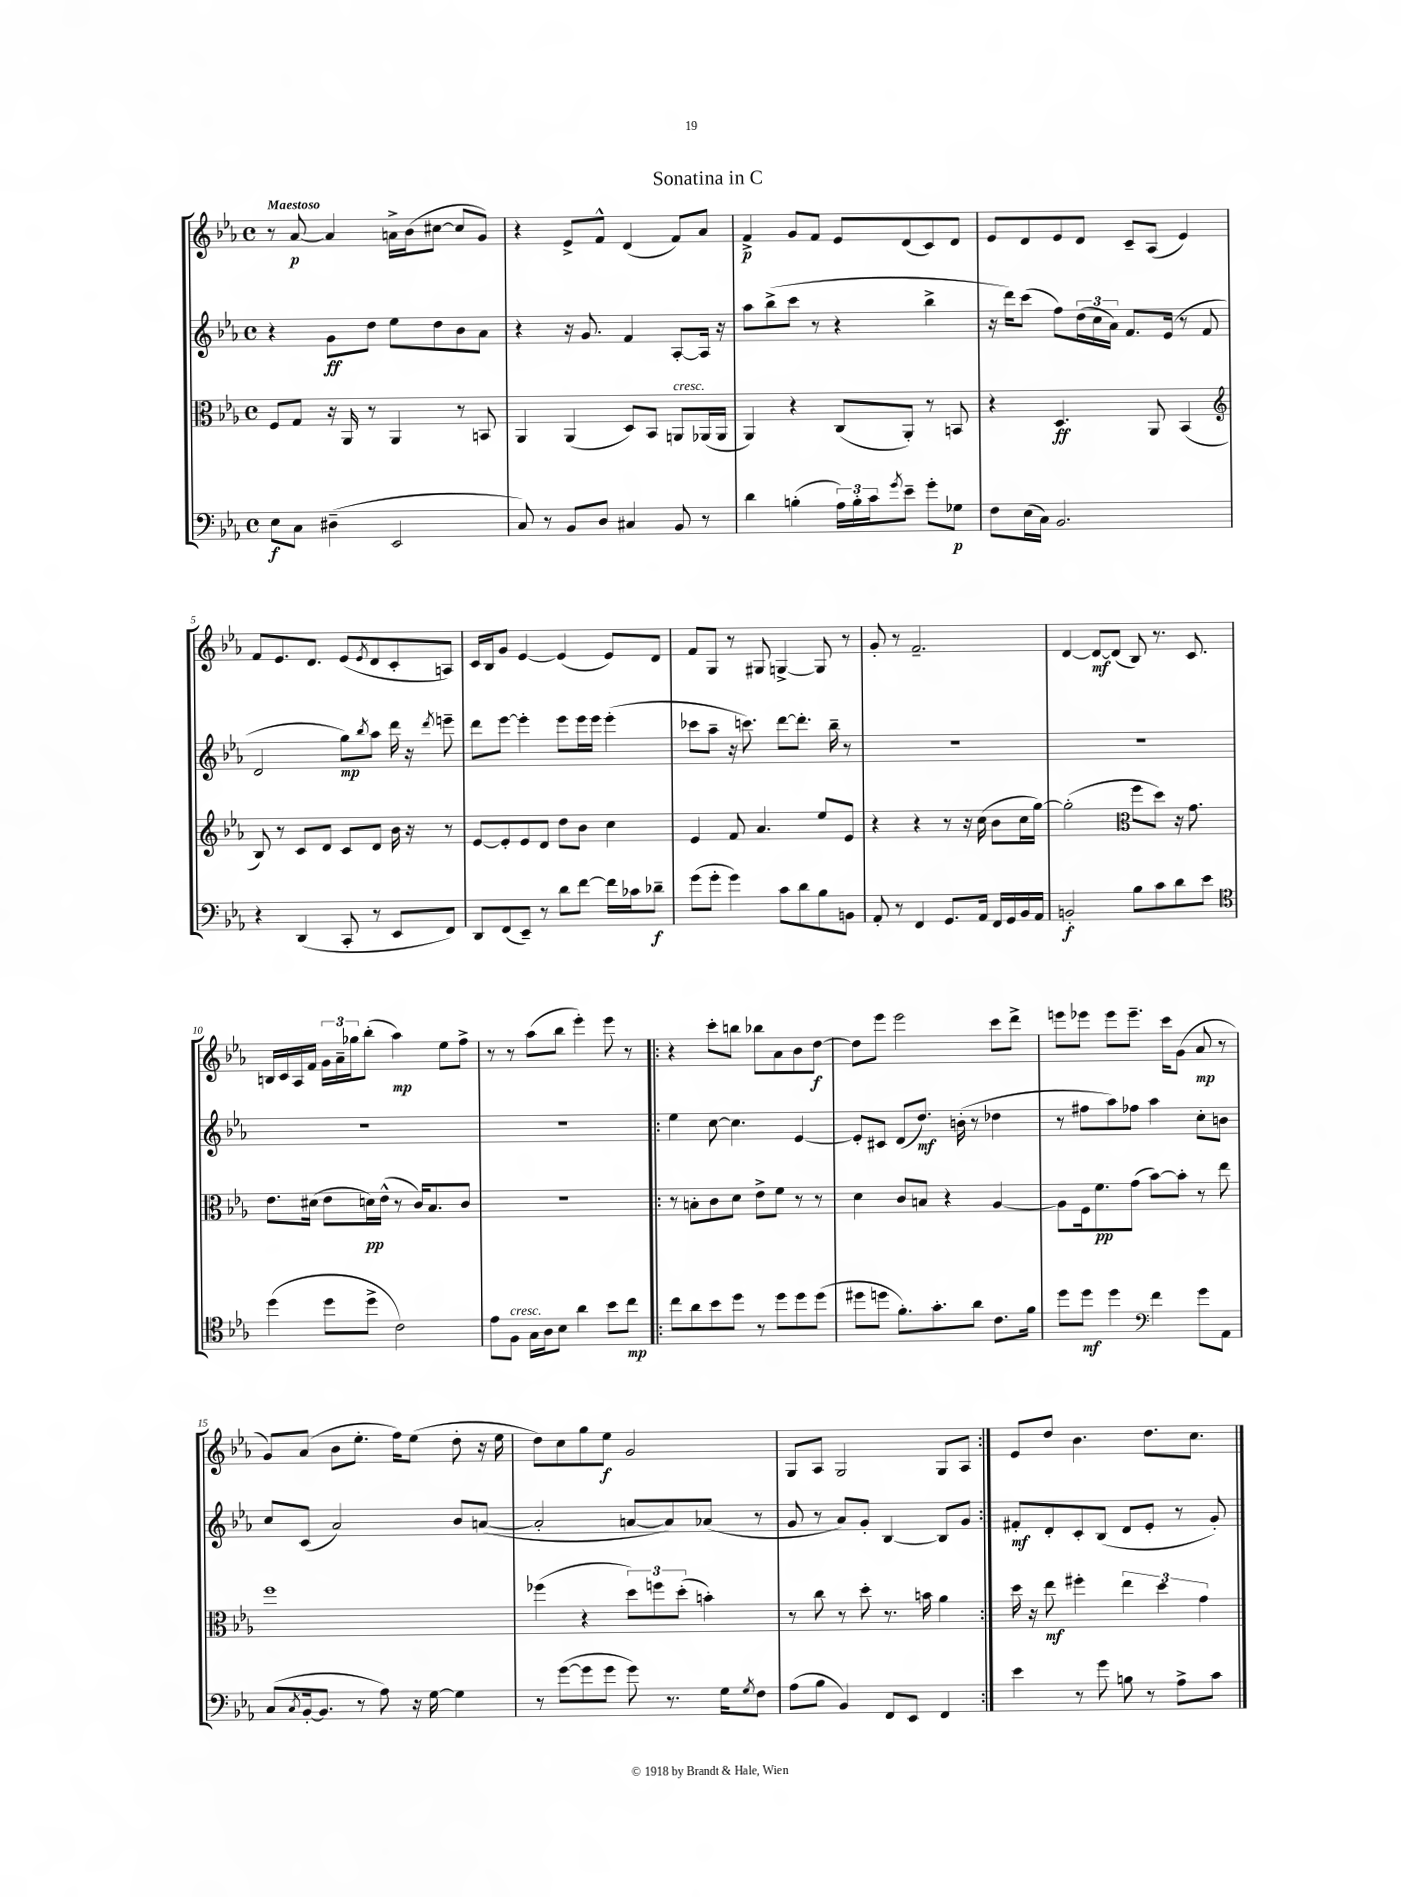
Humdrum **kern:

**kern	**kern	**kern	**kern
*staff4	*staff3	*staff2	*staff1
*clefF4	*clefC3	*clefG2	*clefG2
*k[b-e-a-]	*k[b-e-a-]	*k[b-e-a-]	*k[b-e-a-]
*M4/4	*M4/4	*M4/4	*M4/4
*met(c)	*met(c)	*met(c)	*met(c)
8E-	8F	4r	8r
8C	8G	.	[8a-
(4D#~	16r	8g	4a-]
.	16AA-	.	.
.	8r	8dd	.
2EE-	4AA-	8ee-	16a^
.	.	.	(16b-
.	.	8dd	[8cc#
.	8r	8b-	8cc#]
.	8BB	8a-	8g)
=	=	=	=
8C)	4AA-	4r	4r
8r	.	.	.
8BB-	(4AA-	16r	8e-^
.	.	8.g	.
8D	.	.	8f^^
4C#	8D)	4f	(4d
.	8BB-	.	.
8BB-	8AA	[8A-'	8f)
8r	(16AA-	16A-]	8a-
.	16AA-	16r	.
=	=	=	=
4d	4AA-)	8aa-	4f^
.	.	(8bb-^	.
(4B'	4r	8ccc	8g
.	.	8r	8f
24A-)	(8C	4r	8e-
24B'	.	.	.
24c	.	.	.
8qg	.	.	.
8e-~	8AA-')	.	(8d
8g'	8r	4bb-^	8c)
8G-	8BB	.	8d
=	=	=	=
8F	4r	16r	8e-
.	.	16ddd)	.
(16E-	.	(8ccc	8d
16C)	.	.	.
2.BB-	4.D	8ff)	8e-
.	.	(24dd	8d
.	.	24cc	.
.	.	24a-)	.
.	.	8.f	8c~
.	8AA-	.	(8A-
.	.	(16e-	.
.	(4BB-	8r	4e-)
.	.	8f	.
=	=	=	=
*	*clefG2	*	*
4r	8B-)	2d	8f
.	8r	.	8.e-
(4DD	8c	.	.
.	.	.	8.d
.	8d	.	.
8CC'	8c	8gg)	(8e-
.	.	8qbb-	8qe-
8r	8d	8aa-	8d
8EE-	16b-	16ddd	8c'
.	16r	16r	.
.	.	8qddd	.
8FF)	8r	8eee~	8A)
=	=	=	=
8DD	[8e-	8ddd	16c
.	.	.	16B-
(8FF	8e-']	[8eee-	8g
8EE-~)	8e-	4eee-']	[4e-
8r	8d	.	.
8d	8dd	8eee-	(4e-]
[8f	8b-	16eee-	.
.	.	16eee-	.
16f]	4cc	(4eee-'	8e-)
16c-	.	.	.
8d-~	.	.	8d
=	=	=	=
(8g	4e-	8ccc-	8f
8g'	.	8aa-~	8G
4g)	8f	16r	8r
.	.	8.ccc)	.
.	4.a-	.	8G#
8c	.	[8ddd	[4G^
8d	.	8.ddd']	.
8B-	8ee-	.	8G]
.	.	16bb-~	.
8BB	8e-	8r	8r
=	=	=	=
8AA-'	4r	1r	8g'
8r	.	.	8r
4FF	4r	.	2.f~
8.GG	8r	.	.
.	16r	.	.
16AA-	(16cc	.	.
16FF	8b-	.	.
16GG	.	.	.
16BB-	16cc	.	.
16AA-	[16gg)	.	.
=	=	=	=
2BB'	(2gg']	1r	[4d
.	.	.	8d_
.	.	.	(8d]
*	*clefC3	*	*
8B-	8ff	.	8B-)
8c	8dd)	.	8.r
8d	16r	.	.
.	8.g	.	8.c
8e-	.	.	.
=	=	=	=
*clefC4	*	*	*
(4dd	8.e-	1r	16B
.	.	.	16c
.	.	.	16A-
.	(16d#	.	16f
8dd	8e-	.	24g
.	.	.	24a-~
.	.	.	24gg-
8dd^	16d)	.	(8bb-'
.	(16e-^^	.	.
2c)	8r	.	4aa-)
.	16c)	.	.
.	8.B-	.	.
.	.	.	8ee-
.	8c	.	8ff^
=	=	=	=
8e-	1r	1r	8r
8F	.	.	8r
16G	.	.	(8aa-
16A-	.	.	.
8B-	.	.	8bb-
4a-	.	.	4eee-')
8b-	.	.	8eee-
8cc	.	.	8r
=!|:	=!|:	=!|:	=!|:
8cc	8r	4ee-	4r
8a-	8B'	.	.
8b-	8c	[8cc	8ccc'
8dd	8d	4.cc]	8bb
8r	8e-^	.	8bb-
8dd	8f	.	8a-
8dd	8r	[4e-	8b-
(8dd	8r	.	[8dd
=	=	=	=
8dd#	4d	8e-']	8dd]
8dd	.	8c#	8eee-
8.f')	8c	(8d	2eee-
.	8B	8.dd)	.
8.g'	.	.	.
.	4r	.	.
.	.	(16b'	.
8a-	.	8r	.
8.c	[4A-	4dd-	8ccc
.	.	.	8ddd^
16f	.	.	.
=	=	=	=
8dd	8A-]	8r	8eee
8dd	16F	8ff#	8eee-
.	8.f	.	.
4dd	.	8aa-)	8eee-
.	(8g	8ff-	8.eee-~
*clefF4	*	*	*
4f	[8b-)	4aa-	.
.	.	.	16ccc
.	8b-']	.	(8g
8g	8r	8cc'	8a-
8AA-	8ee-	8b	8r
=	=	=	=
(8C	1ff	8cc	8g)
8qC	.	.	.
[16BB-'	.	(8c	(8a-
8.BB-]	.	.	.
.	.	2a-)	8b-
8r	.	.	8.ee-'
8A-)	.	.	.
.	.	.	16ff)
16r	.	.	(8ee-
[16G	.	.	.
4G]	.	8b-	8dd'
.	.	([8a	16r
.	.	.	16ee-
=	=	=	=
8r	(4ff-	2a']	8dd)
([8g	.	.	8cc
8g]	4r	.	8gg
8g	.	.	8ee-
8g)	12dd)	[8a	2g
.	12ff	.	.
8.r	.	8a])	.
.	(12dd'	.	.
.	4b')	(8a-	.
16G	.	.	.
8qG	.	.	.
8F	.	8r	.
=	=	=	=
(8A-	8r	8g	8G
8B-	8cc	8r	8A-
4BB-)	8r	8a-)	2G
.	8dd'	8g'	.
8FF	8.r	[4B-	.
8EE-	.	.	.
.	16b	.	.
4FF	4a-	8B-]	8G
.	.	8g	8A-
=:|!	=:|!	=:|!	=:|!
4e-	16dd	8f#'	8e-
.	16r	.	.
.	8ee-	8d'	8dd
8r	4ff#'	8c'	4.b-
8g	.	(8B-	.
8B	6ee-	8d	.
8r	.	8e-'	8.dd
.	6dd	.	.
8A-^	.	8r	.
.	.	.	8.cc
.	6g	.	.
8c	.	8g')	.
==	==	==	==
*-	*-	*-	*-
